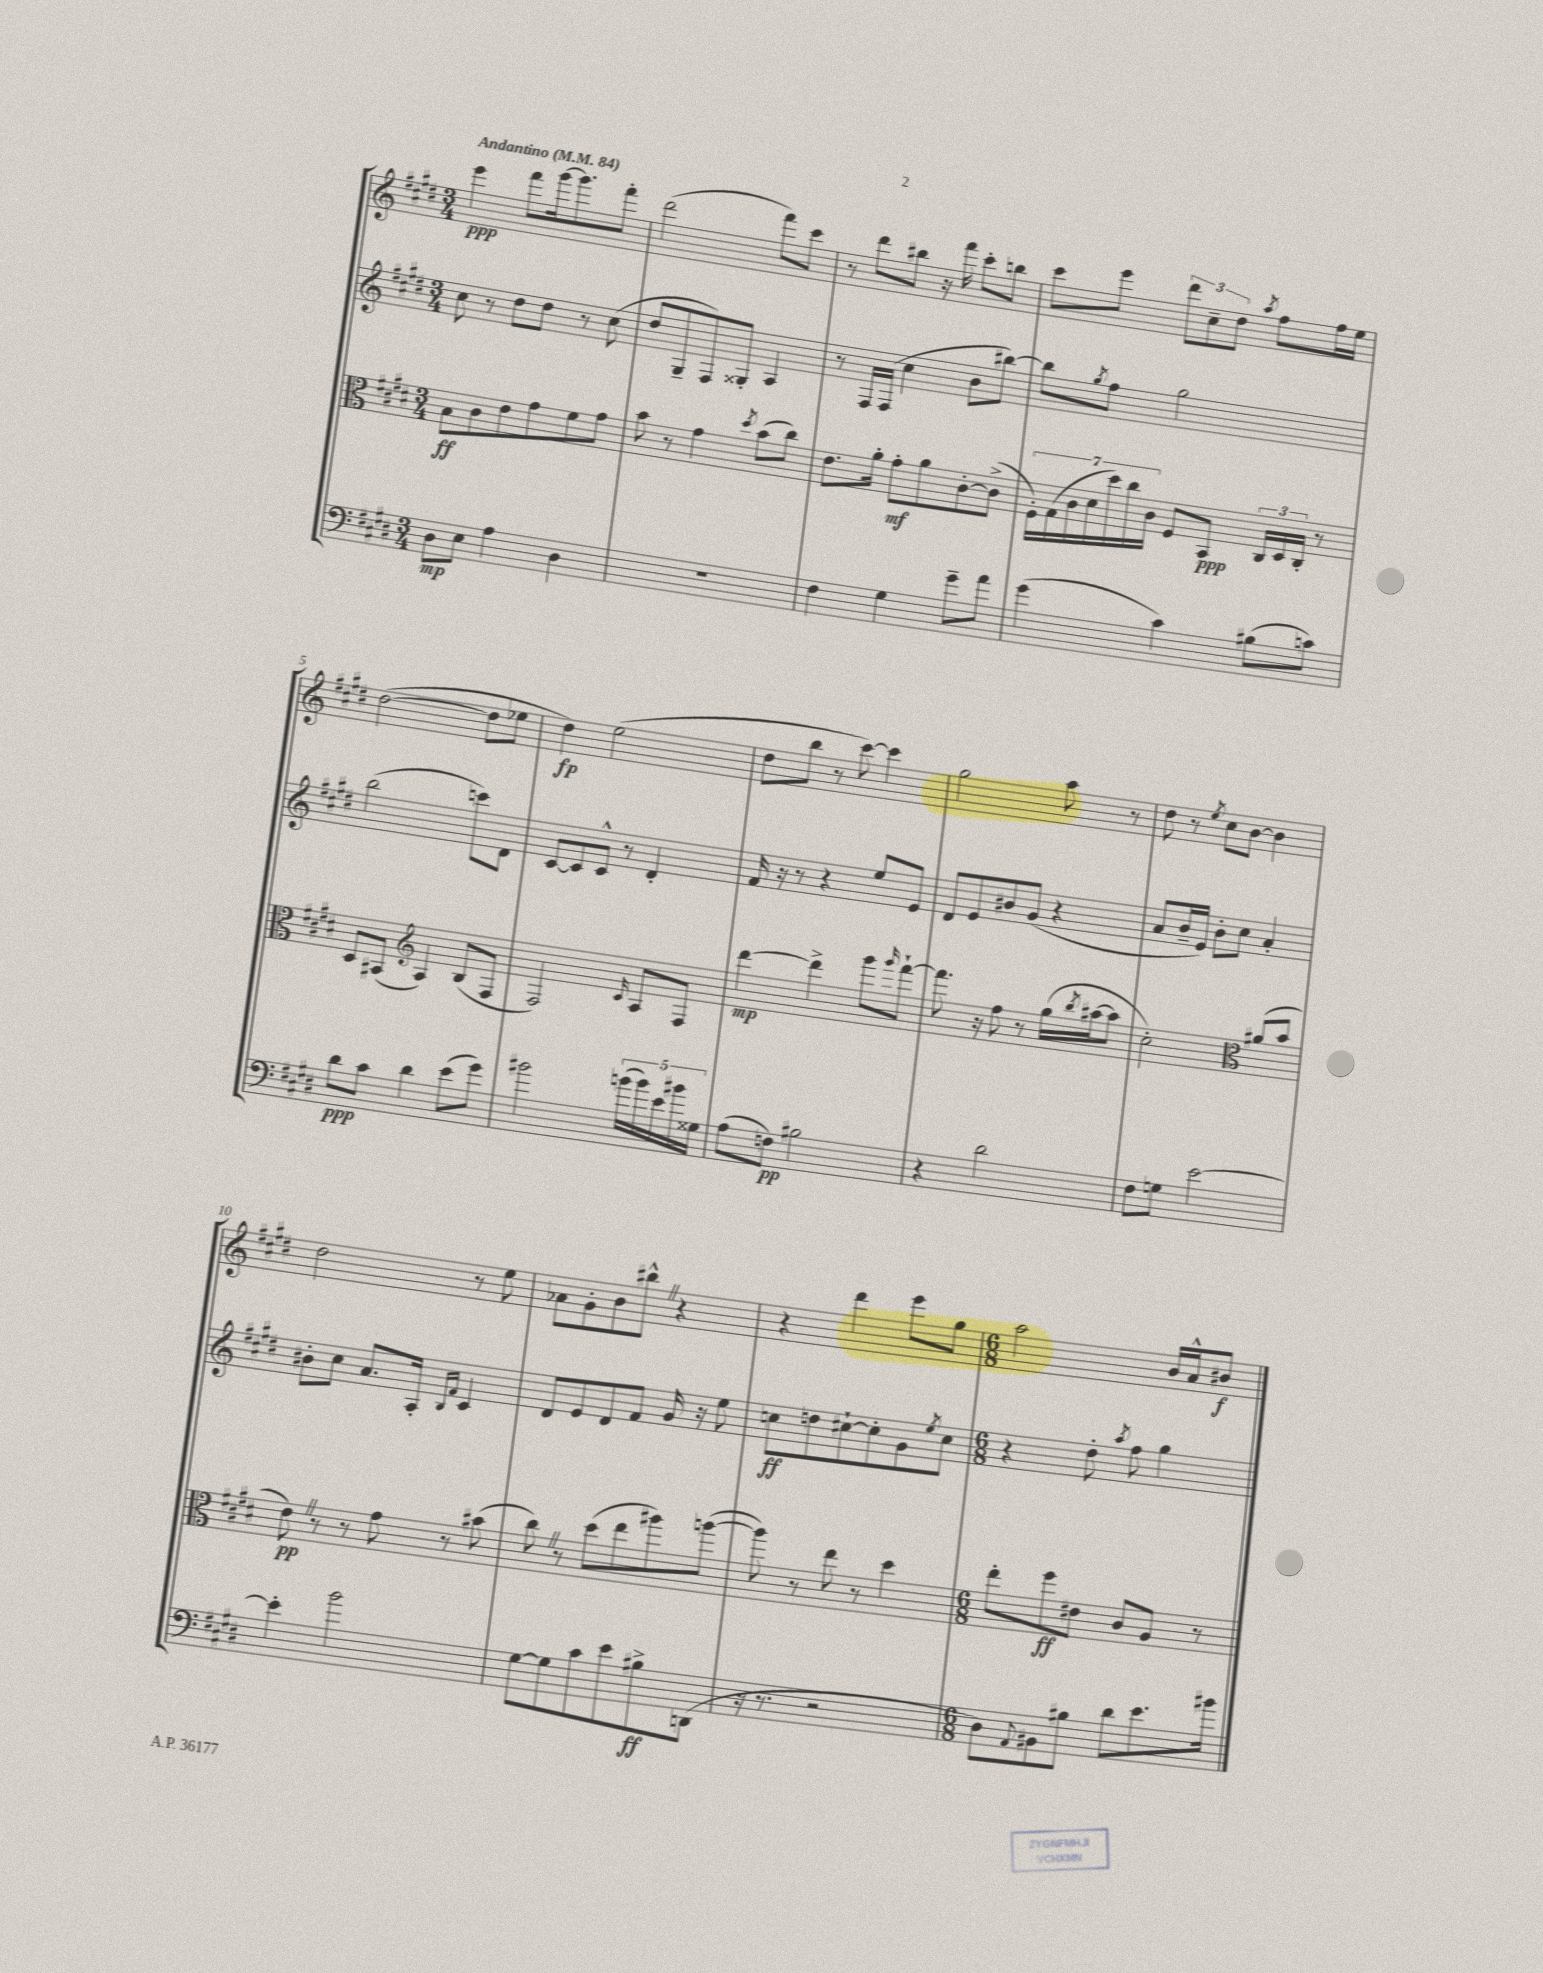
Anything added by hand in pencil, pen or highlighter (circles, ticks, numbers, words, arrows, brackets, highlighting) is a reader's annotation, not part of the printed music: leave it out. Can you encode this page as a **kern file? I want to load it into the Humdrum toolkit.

**kern	**kern	**kern	**kern
*staff4	*staff3	*staff2	*staff1
*clefF4	*clefC3	*clefG2	*clefG2
*k[f#c#g#d#]	*k[f#c#g#d#]	*k[f#c#g#d#]	*k[f#c#g#d#]
*M3/4	*M3/4	*M3/4	*M3/4
*MM84	*MM84	*MM84	*MM84
8D#	8B	8cc#	4eee
8E	8c#	8r	.
4A	8e	8dd#	8fff#
.	8g#	8dd#	[16ggg#
.	.	.	8.ggg#]
4D#	8f#	8r	.
.	8g#	(8cc#	8fff#'
=	=	=	=
2.r	8b	8dd#	(2ddd#
.	8r	8G#~	.
.	4g#	8F#)	.
.	.	8G##'	.
.	8qdd#	.	.
.	(8b	4A	8fff#)
.	8cc#)	.	8ccc#
=	=	=	=
4F#	8.e	8r	8r
.	.	16F#	8ddd#
.	16a'	(16F#	.
4G#	8g#'	4cc#	8bb#
.	8a	.	16r
.	.	.	16fff#
8g#~	[8c#'	8b	8ccc#'
8a	(8c#^]	[8bb#)	8bb
=	=	=	=
(4g#	28F#')	8bb#]	8ccc#
.	(28G#	.	.
.	28c#	.	.
.	28d#	.	.
.	.	8qgg#	.
.	.	8ff#	8eee
.	28dd#)	.	.
.	28cc#	.	.
.	28c#	.	.
4c#)	8F#	2gg#	12ddd#
.	.	.	12cc#~
.	8BB	.	.
.	.	.	12dd#
.	.	.	8qaa
(8B#	24C#	.	8ff#
.	24D#	.	.
.	24C#'	.	.
8c)	8r	.	16ff#
.	.	.	16ee
=	=	=	=
8d#	8D#	(2bb	([2dd#
8c#	(8BB#	.	.
*	*clefG2	*	*
4d#	4A)	.	.
(8e	(8B	8ccc)	8dd#]
8g#)	8F#	8d#	8ee-
=	=	=	=
2b#	2F#)	[8c#	4dd#)
.	.	8c#]	.
.	.	8c#^^	(2ee
.	.	8r	.
.	16qqc#	.	.
(20b	8A	4d#'	.
20b)	.	.	.
20e	.	.	.
.	8F#	.	.
20b#	.	.	.
20G##	.	.	.
=	=	=	=
(8A	[4ddd#	16f#	8dd#
.	.	16r	.
8F)	.	8r	8bb
2B#	4ddd#^]	4r	8r
.	.	.	[8ccc#)
.	8ggg#	8ee	4ccc#]
.	16qqggg#	.	.
.	[8fff#`	8e	.
=	=	=	=
4r	8.fff#]	8d#	2gg#
.	.	8e	.
.	16r	.	.
2d#	8ff#	8b#	.
.	8r	(8g#	.
.	(16gg#	4r	8aa
.	8qbb	.	.
.	[16aa#	.	.
.	8aa#]	.	8r
=	=	=	=
8F#	2cc#')	8a	8dd#
8G	.	16b~	8r
.	.	16e)	.
.	.	.	8qee
[2e	.	8b'	8cc#
.	.	8cc#	[8b
.	(8a#	4a'	4b]
.	8b	.	.
=	=	=	=
*	*clefC3	*	*
4e']	8e)	8b#'	2dd#
.	8r	8cc#	.
2b	8r	8.a	.
.	8g#	.	.
.	.	16A'	.
.	.	16qqB	.
.	.	16qqf#	.
.	8r	4c#	8r
.	(8b#	.	8ee
=	=	=	=
[8G#	8cc#)	8d#	8a-
8G#]	8r	8e	8g#'
8c#	(8dd#	8d#	8b
8e	8ee	8f#	8bb#^^
8B#^	8aa#)	16g#	4r
.	.	16r	.
(8DD	([8aa	8ee	.
=	=	=	=
16r	8aa])	8cc	4r
8.r	.	.	.
.	8r	8dd	.
2r	8ee	[8cc#`	4ddd#
.	8r	8cc#']	.
.	4dd#	8g#	8eee
.	.	8qee	.
.	.	8cc#	8gg#
=	=	=	=
*M6/8	*M6/8	*M6/8	*M6/8
8D#)	8ee'	4r	2aa
8qqAA	.	.	.
8BB#	8ff#	.	.
8B#	8e#	8dd#'	.
.	.	8qaa	.
8d#	8c#	8ff#	.
8.e	8A	4gg#	16b
.	.	.	16a^^
.	8r	.	8b#
16b#	.	.	.
==	==	==	==
*-	*-	*-	*-
